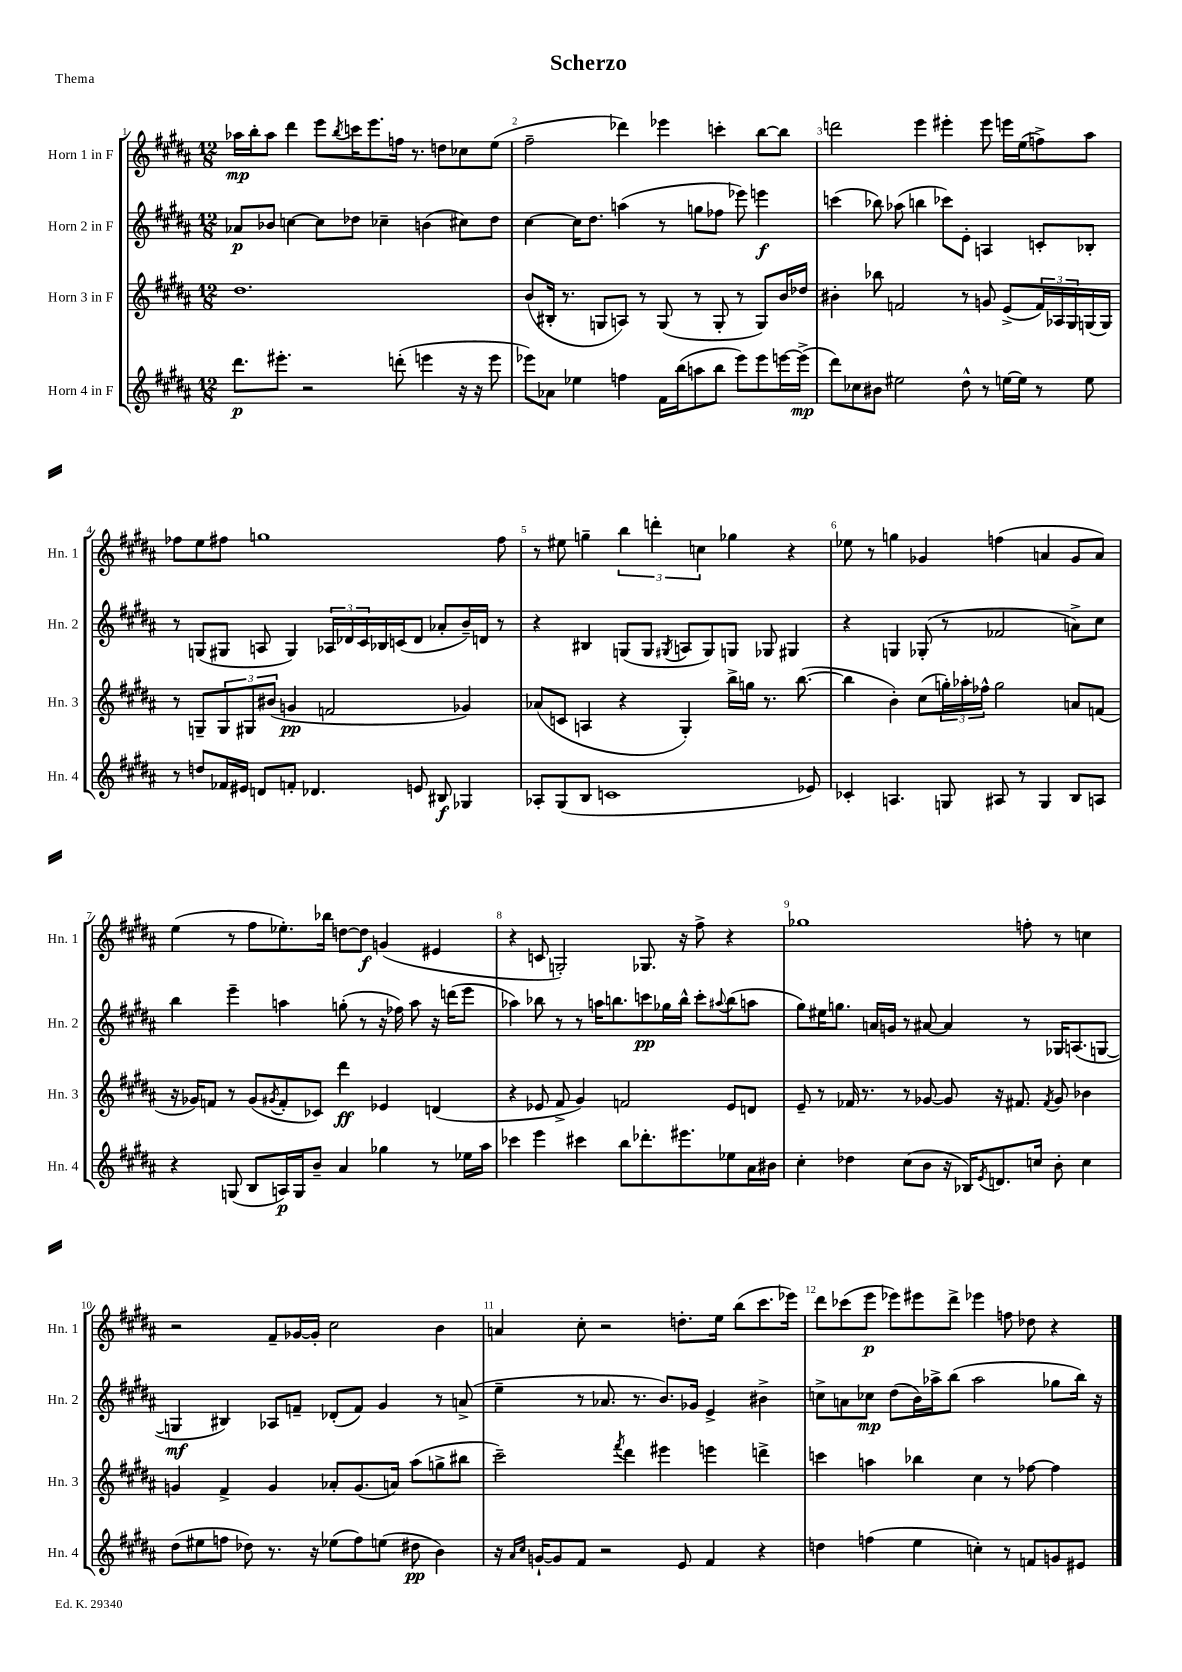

**kern	**dynam	**kern	**dynam	**kern	**dynam	**kern	**dynam
*part4	*part4	*part3	*part3	*part2	*part2	*part1	*part1
*staff4	*staff4	*staff3	*staff3	*staff2	*staff2	*staff1	*staff1
*I"Horn 4 in F	*	*I"Horn 3 in F	*	*I"Horn 2 in F	*	*I"Horn 1 in F	*
*I'Hn. 4	*	*I'Hn. 3	*	*I'Hn. 2	*	*I'Hn. 1	*
*clefG2	*	*clefG2	*	*clefG2	*	*clefG2	*
*k[f#c#g#d#a#]	*	*k[f#c#g#d#a#]	*	*k[f#c#g#d#a#]	*	*k[f#c#g#d#a#]	*
*M12/8	*	*M12/8	*	*M12/8	*	*M12/8	*
=1	=1	=1	=1	=1	=1	=1	=1
8.ddd#\L	p	1.dd#	.	8a-X/L	p	16aa-X\LL	mp
.	.	.	.	.	.	16bb'\J	.
.	.	.	.	8b-X/J	.	8aa-\J	.
8.eee#X'\J	.	.	.	.	.	.	.
.	.	.	.	[4ccn\	.	4ddd#\	.
2r	.	.	.	.	.	.	.
.	.	.	.	8cc\L]	.	8eee\L	.
.	.	.	.	.	.	8qbb/	.
.	.	.	.	8dd-X\J	.	16cccn\K	.
.	.	.	.	.	.	8.eee\	.
.	.	.	.	4cc-X~\	.	.	.
(8dddn'\	.	.	.	.	.	16ffn\Jk	.
.	.	.	.	.	.	8.r	.
4eeen\	.	.	.	(4bn\	.	.	.
.	.	.	.	.	.	8ddn\L	.
16r	.	.	.	8cc#X\L)	.	8cc-X\	.
16r	.	.	.	.	.	.	.
8eee\	.	.	.	8dd-\J	.	(8ee\J	.
=2	=2	=2	=2	=2	=2	=2	=2
8eee-X\L)	.	(8b/L	.	[4cc#\	.	2ff#~\	.
8a-X\J	.	16B#X'/Jk	.	.	.	.	.
.	.	8.r	.	.	.	.	.
4ee-X\	.	.	.	16cc#\KL]	.	.	.
.	.	.	.	8.dd#\J	.	.	.
.	.	8Gn/L	.	.	.	.	.
4ffn\	.	8An/J)	.	(4aan\	.	4ddd-X\)	.
.	.	8r	.	.	.	.	.
16f#\LL	.	(8G/	.	8r	.	4eee-X\	.
(16bb\J	.	.	.	.	.	.	.
8aan\	.	8r	.	8ggn\L	.	.	.
8bb\J	.	8G'/	.	8ff-X\J	.	4cccn'\	.
8eee-\L)	.	8r	.	8eee-X\)	.	.	.
8eee-\	.	8G/L)	.	4eeen\	f	[8bb\L	.
[16eeen\L	.	16b/L	.	.	.	8bb\J]	.
(16eee^\JJ]	mp	16dd-X/JJ	.	.	.	.	.
=3	=3	=3	=3	=3	=3	=3	=3
8ddd#\L)	.	4b#X'\	.	(4cccn\	.	2dddn\	.
8cc-X\	.	.	.	.	.	.	.
8b#X\J	.	8bb-X\	.	8bb-X\)	.	.	.
2ee#X\	.	2fn/	.	(8aa-X\	.	.	.
.	.	.	.	4bbn\	.	4eee\	.
.	.	.	.	8ccc-X\L)	.	4eee#X'\	.
8dd#^^\	.	8r	.	8e'\J	.	.	.
8r	.	8gn/	.	4An/	.	8eee#\	.
[16een\LL	.	(8e^/L	.	.	.	16eeen\LL	.
16ee\JJ]	.	.	.	.	.	(16ee\J	.
8r	.	24f/L)	.	8cn'/L	.	8ffn^\)	.
.	.	24A-X/	.	.	.	.	.
.	.	24G#/	.	.	.	.	.
8ee\	.	(16Gn/	.	8B-X'/J	.	8aa#\J	.
.	.	16G/JJ)	.	.	.	.	.
!!LO:LB:g=z
=4	=4	=4	=4	=4	=4	=4	=4
8r	.	8r	.	8r	.	8ff-X\L	.
8ddn/L	.	8Gn~/L	.	(8Gn/L	.	8ee\	.
16f-X/L	.	12G/	.	8G#X/J	.	8ff#X\J	.
16e#X/JJ	.	.	.	.	.	.	.
.	.	12G#X/	.	.	.	.	.
8dn/L	.	.	.	8An/	.	1ggn	.
.	.	(12b#X/J	.	.	.	.	.
8fn'/J	.	4gn/	pp	4G#/)	.	.	.
4.d-X/	.	.	.	.	.	.	.
.	.	2fn/	.	24A-X/LL	.	.	.
.	.	.	.	24d-X/	.	.	.
.	.	.	.	24c#/	.	.	.
.	.	.	.	16B-X/	.	.	.
.	.	.	.	(16cn/J	.	.	.
8en/	.	.	.	8d-/J	.	.	.
8B#X/	f	.	.	8a-X'/L	.	.	.
4G-X/	.	4g-X/)	.	16b~/L)	.	.	.
.	.	.	.	16dn/JJ	.	.	.
.	.	.	.	8r	.	8ff#\	.
=5	=5	=5	=5	=5	=5	=5	=5
8A-X'/L	.	(8a-X/L	.	4r	.	8r	.
(8G#/	.	8cn/J	.	.	.	8ee#X\	.
8B/J	.	4An/	.	4B#X/	.	4ggn~\	.
1cn	.	.	.	.	.	.	.
.	.	4r	.	(8Gn/L	.	6bb\	.
.	.	.	.	8G/J	.	.	.
.	.	.	.	.	.	6dddn'\	.
.	.	.	.	8qG#X/	.	.	.
.	.	4G#'/)	.	8An/L	.	.	.
.	.	.	.	.	.	6ccn\	.
.	.	.	.	8G#/)	.	.	.
.	.	16bb^\LL	.	8Gn/J	.	4gg-X\	.
.	.	16ggn\JJ	.	.	.	.	.
.	.	8.r	.	8G-X/	.	.	.
.	.	.	.	4G#X/	.	4r	.
.	.	([8.bb\	.	.	.	.	.
8e-X/)	.	.	.	.	.	.	.
=6	=6	=6	=6	=6	=6	=6	=6
4c-X'/	.	4bb\]	.	4r	.	8ee-X\	.
.	.	.	.	.	.	8r	.
4.An/	.	4b'\)	.	4Gn/	.	4ggn\	.
.	.	(8cc#\L	.	(8G-X'/	.	4g-X/	.
8Gn/	.	24ggn'\L)	.	8r	.	.	.
.	.	24aa-X'\	.	.	.	.	.
.	.	24ff-X^^\JJ	.	.	.	.	.
8A#X/	.	2gg\	.	2f-X/	.	(4ffn\	.
8r	.	.	.	.	.	.	.
4G/	.	.	.	.	.	4an/	.
8B/L	.	8an/L	.	8an^\L)	.	8g-/L	.
8An/J	.	(8fn/J	.	8cc#\J	.	8a/J)	.
!!LO:LB:g=z
=7	=7	=7	=7	=7	=7	=7	=7
4r	.	16r	.	4bb\	.	(4ee\	.
.	.	16g-X/KL)	.	.	.	.	.
.	.	8fn/J	.	.	.	.	.
(8Gn/	.	8r	.	4eee~\	.	8r	.
8B/L	.	(8g-/L	.	.	.	8ff#\L	.
.	.	8qg#X/	.	.	.	.	.
16An/L)	p	8f'/	.	4aan\	.	8.ee-X'\)	.
16G/J	.	.	.	.	.	.	.
8b~/J	.	8c-X/J)	.	.	.	.	.
.	.	.	.	.	.	16bb-X\Jk	.
4a#/	.	4ddd#\	ff	(8ggn'\	.	[8ddn\L	.
.	.	.	.	8r	.	8dd\J]	f
4gg-X\	.	4e-X/	.	16r	.	(4gn/	.
.	.	.	.	16ff-X\)	.	.	.
.	.	.	.	8aa\	.	.	.
8r	.	(4dn/	.	16r	.	4e#X/	.
.	.	.	.	(16dddn\KL	.	.	.
16ee-X\LL	.	.	.	8eee\J	.	.	.
16aa#\JJ	.	.	.	.	.	.	.
=8	=8	=8	=8	=8	=8	=8	=8
4ccc-X\	.	4r	.	4aa-X\)	.	4r	.
4eee\	.	8e-X/	.	8bb-X\	.	8cn/	.
.	.	8f#^/	.	8r	.	2Gn'/)	.
4ccc#X\	.	4g#/)	.	8r	.	.	.
.	.	.	.	16aan\KL	.	.	.
.	.	.	.	8.bbn\	.	.	.
8bb\L	.	2fn/	.	.	.	.	.
8.ddd-X'\	.	.	.	8cccn\	pp	8.G-X/	.
.	.	.	.	16gg-X\L	.	.	.
8.eee#X\	.	.	.	16bb^^\JJ	.	16r	.
.	.	.	.	8ccc'\L	.	8ff#^\	.
.	.	.	.	8qqaa#X/	.	.	.
8ee-X\	.	8e-/L	.	(8bb\	.	4r	.
16a#\L	.	8dn/J	.	8aan\J	.	.	.
16b#X\JJ	.	.	.	.	.	.	.
=9	=9	=9	=9	=9	=9	=9	=9
4cc#'\	.	8e~/	.	8gg#\L)	.	1gg-X	.
.	.	8r	.	16ee#X\K	.	.	.
.	.	.	.	8.ggn\J	.	.	.
4dd-X\	.	16f-X/	.	.	.	.	.
.	.	8.r	.	.	.	.	.
.	.	.	.	16an/LL	.	.	.
.	.	.	.	16gn/JJ	.	.	.
(8cc#\L	.	8r	.	8r	.	.	.
8b\J	.	[8g-X/	.	[8a#X/	.	.	.
16r	.	8g-/]	.	4a#/]	.	.	.
16B-X/KL)	.	.	.	.	.	.	.
8qe/	.	.	.	.	.	.	.
8.dn/	.	16r	.	.	.	.	.
.	.	8.f#X/	.	.	.	.	.
.	.	.	.	8r	.	8ffn'\	.
16ccn/Jk	.	.	.	.	.	.	.
.	.	8qf#/	.	.	.	.	.
8b'\	.	8g-/	.	16G-X/KL	.	8r	.
.	.	.	.	(8.An/	.	.	.
4cc\	.	4b-X\	.	.	.	4ccn\	.
.	.	.	.	[8Gn/J	.	.	.
!!LO:LB:g=z
=10	=10	=10	=10	=10	=10	=10	=10
(8dd#\L	.	4gn/	.	4Gn/]	mf	2r	.
8ee#X\	.	.	.	.	.	.	.
8ffn\J	.	4f#^/	.	4B#X/)	.	.	.
8dd-X\)	.	.	.	.	.	.	.
8.r	.	4g/	.	8A-X/L	.	8f#~/L	.
.	.	.	.	8fn~/J	.	[16g-X/L	.
16r	.	.	.	.	.	16g-'/JJ]	.
(8ee-X\L	.	8a-X'/L	.	(8d-X'/L	.	2cc#\	.
8ff\)	.	(8.g/	.	8f/J)	.	.	.
(8een\J	.	.	.	4g#/	.	.	.
.	.	16an/Jk)	.	.	.	.	.
8dd#X\	pp	(8aa#\L	.	.	.	.	.
4b\)	.	8ggn^\	.	8r	.	4b\	.
.	.	8bb#X\J	.	(8an^/	.	.	.
=11	=11	=11	=11	=11	=11	=11	=11
16r	.	2ccc#~\)	.	4ee~\	.	4an/	.
16qqa#/LL	.	.	.	.	.	.	.
16qqcc#/JJ	.	.	.	.	.	.	.
[16gn`/KL	.	.	.	.	.	.	.
8g/]	.	.	.	.	.	.	.
8f#/J	.	.	.	8r	.	8cc#'\	.
2r	.	.	.	8.a-X/	.	2r	.
.	.	8qfff#/	.	.	.	.	.
.	.	4ddd#\	.	.	.	.	.
.	.	.	.	8.r	.	.	.
.	.	4eee#X\	.	8.b/L)	.	.	.
8e/	.	.	.	.	.	8.ddn'\L	.
.	.	.	.	16g-X/Jk	.	.	.
4f#/	.	4eeen\	.	4e^/	.	.	.
.	.	.	.	.	.	16ee\Jk	.
.	.	.	.	.	.	(8bb\L	.
4r	.	4dddn^\	.	4b#X^\	.	8.ccc#\	.
.	.	.	.	.	.	16eee-X\Jk)	.
=12	=12	=12	=12	=12	=12	=12	=12
4ddn\	.	4cccn\	.	8ccn^\L	.	8ddd#\L	.
.	.	.	.	8an\	.	(8ccc-X\	.
(4ffn\	.	4aan\	.	8cc-X\J	mp	8eee\J	p
.	.	.	.	(8dd#\L	.	8eee-X\L)	.
4ee\	.	4bb-X\	.	16b\L)	.	8eee#X\	.
.	.	.	.	16aa-X^\J	.	.	.
.	.	.	.	(8bb\J	.	8ddd#^\J	.
4ccn'\)	.	4cc#\	.	2aa-\	.	4eee-X\	.
8r	.	8r	.	.	.	8ffn\	.
8fn/L	.	[8ff-X\	.	.	.	8dd-X\	.
8gn/	.	4ff-\]	.	8gg-X\L	.	4r	.
8e#X/J	.	.	.	16bb\Jk)	.	.	.
.	.	.	.	16r	.	.	.
==	==	==	==	==	==	==	==
*-	*-	*-	*-	*-	*-	*-	*-
